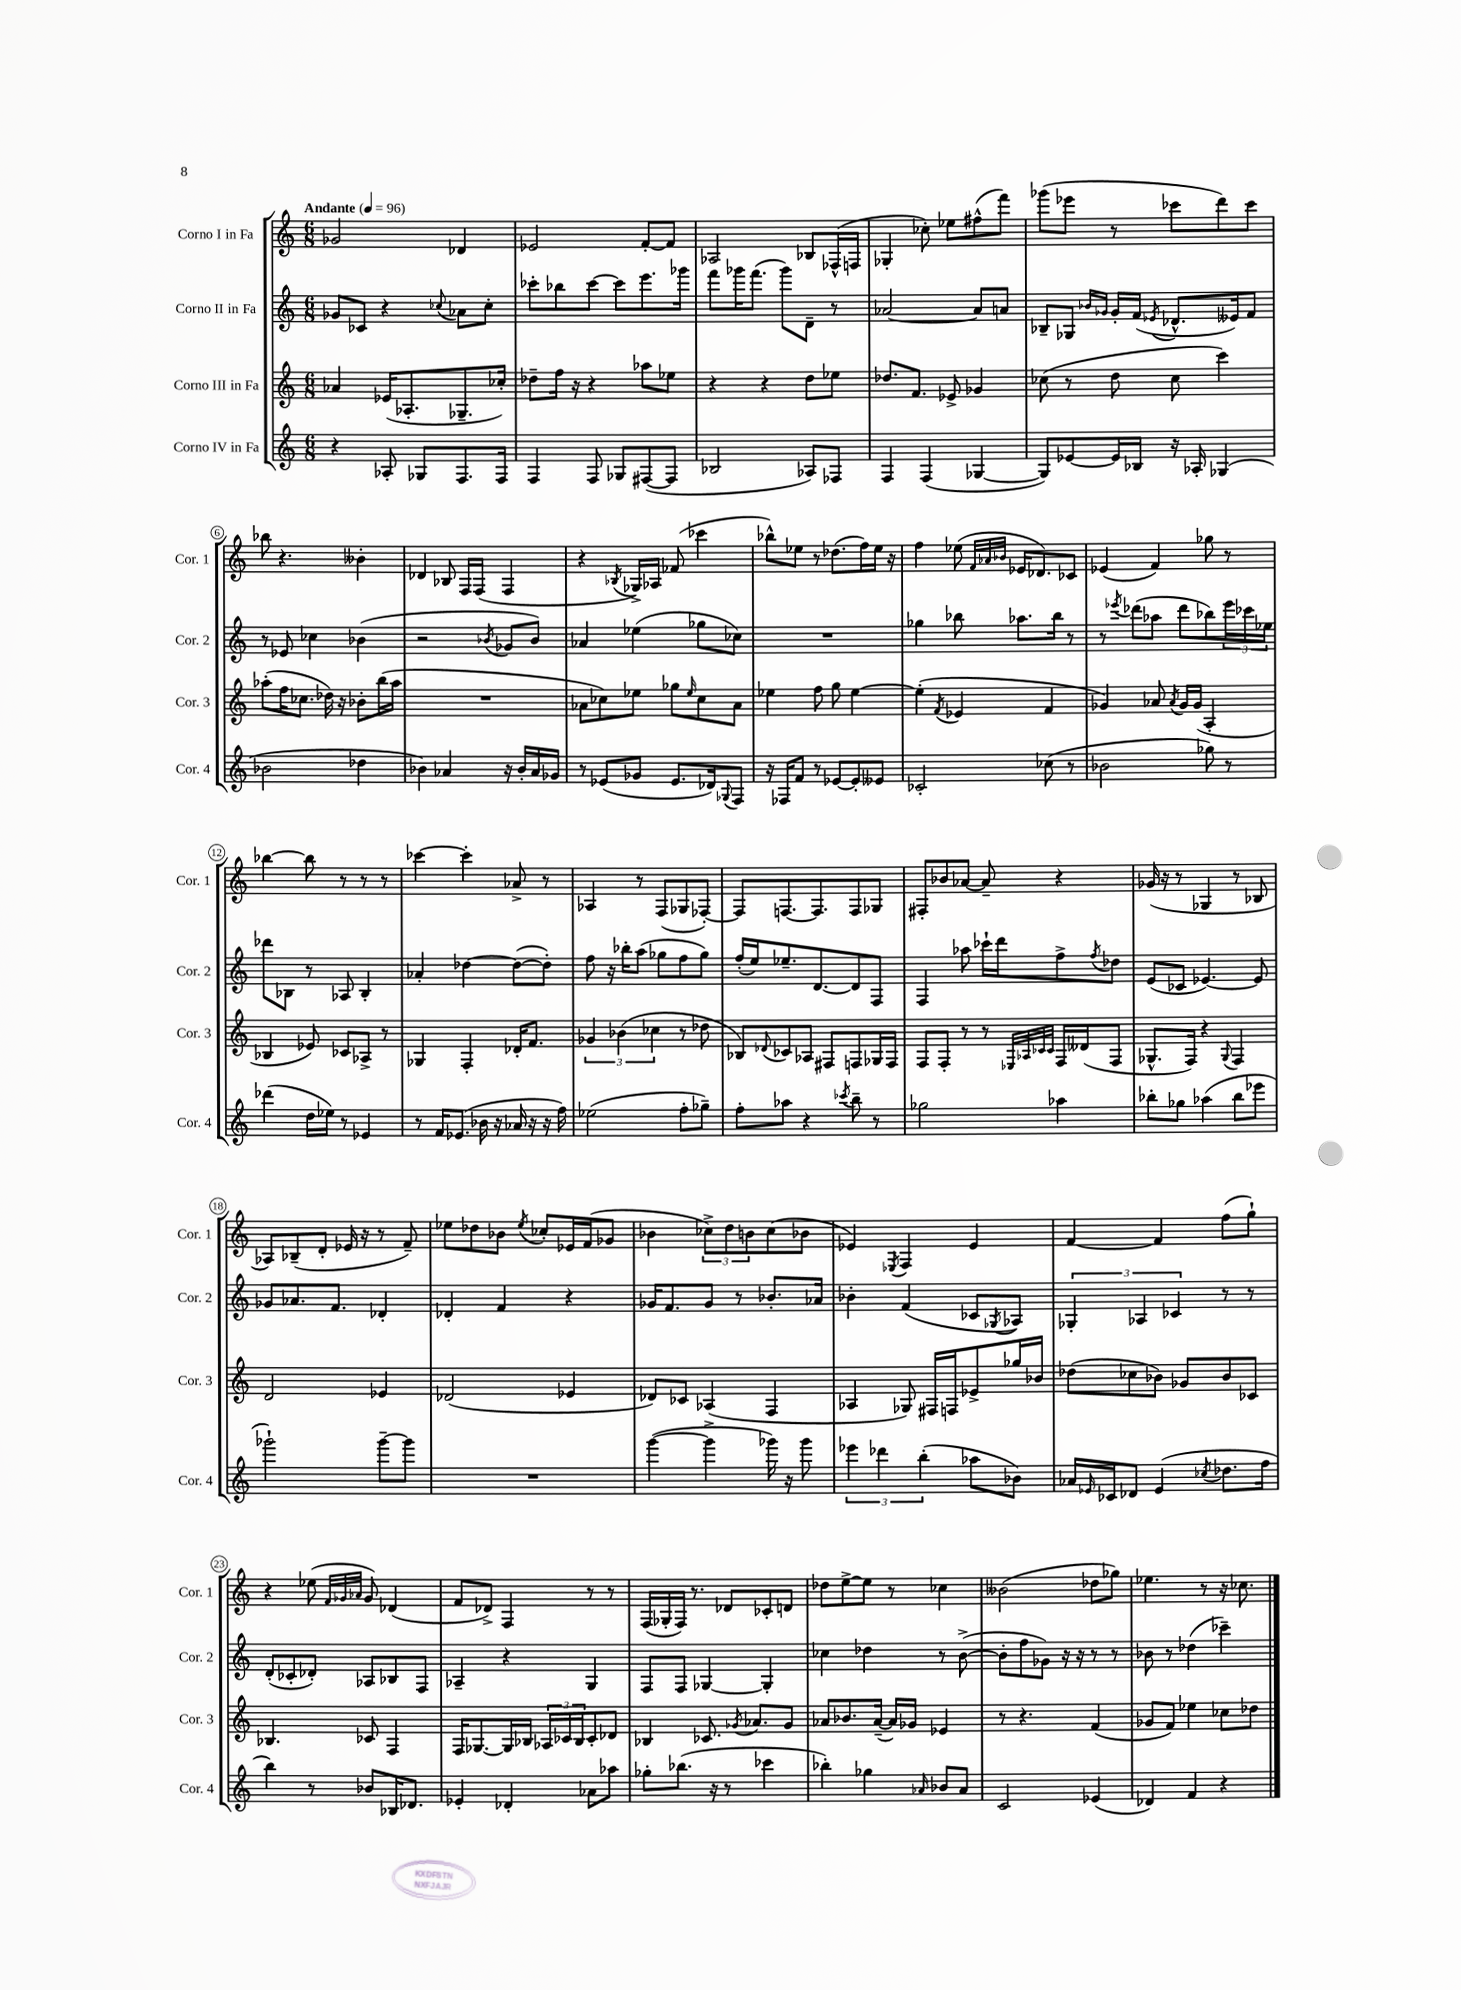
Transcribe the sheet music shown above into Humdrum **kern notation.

**kern	**kern	**kern	**kern
*part4	*part3	*part2	*part1
*staff4	*staff3	*staff2	*staff1
*I"Corno IV in Fa	*I"Corno III in Fa	*I"Corno II in Fa	*I"Corno I in Fa
*I'Cor. 4	*I'Cor. 3	*I'Cor. 2	*I'Cor. 1
*clefG2	*clefG2	*clefG2	*clefG2
*k[]	*k[]	*k[]	*k[]
*M6/8	*M6/8	*M6/8	*M6/8
*MM96	*MM96	*MM96	*MM96
=1	=1	=1	=1
!	!	!	!LO:TX:a:B:t=Andante
4r	4a-X/	8g-X/L	2g-X/
.	.	8c-X/J	.
8A-X'/	(16e-X/KL	4r	.
.	8.A-X'/	.	.
8G-X/L	.	.	.
.	.	8qqcc-X/	.
8.F/	8.G-X~/	8a-X\L	4d-X/
.	.	8cc-'\J	.
16F/Jk	16cc-X'/Jk)	.	.
=2	=2	=2	=2
4F/	8dd-X~\L	8ccc-X'\L	2e-X/
.	16ff\Jk	8bb-X\	.
.	16r	.	.
8F/	4r	[8ccc-\J	.
8G-X/L	.	8ccc-\L]	.
([8F#X/	8aa-X\L	8.eee\	[8f'/L
8F#/J]	8ee-X\J	.	8f/J]
.	.	16ggg-X\Jk	.
=3	=3	=3	=3
2B-X/	4r	8fff\L	2A-X/
.	.	16ggg-X\K	.
.	.	(8.fff\J	.
.	4r	.	.
.	.	8ggg-\L)	.
8A-X/L)	8dd\L	8d~\J	8B-X/L
8F-X/J	8ee-X\J	8r	(16F-X^^/L
.	.	.	16Fn/JJ
=4	=4	=4	=4
4F/	8.dd-X/L	[2a-X/	4G-X'/
.	8.f/J	.	.
(4F/	.	.	8cc-X'\)
.	8e-X^/	.	8ee-X\L
[4G-X/	4g-X/	8a-/L]	(8ff#X^^\
.	.	8an/J	8fff\J)
=5	=5	=5	=5
8G-/L])	(8cc-X\	8B-X~/L	(8ggg-X\L
[8e-X/	8r	8G-X/J	8eee-X\J
.	.	16qqb-X/LL	.
.	.	16qqg-X/JJ	.
16e-/L]	8dd\	16g-'/LL	8r
16B-X/JJ	.	(16f/JJ	.
.	.	8qe-X/	.
16r	8cc-\	8.d-X^^/L	8ccc-X\L
16A-X'/	.	.	.
(4G-X/	4ccc\)	.	8ddd\)
.	.	16e--X/k)	.
.	.	8f/J	8ccc-\J
!!LO:LB:g=z
=6	=6	=6	=6
2b-X\	(8aa-X'\L	8r	8bb-X\
.	16ff\K	8e-X/	4.r
.	8.cc-X\J	.	.
.	.	4cc-X\	.
.	16dd-X\)	.	.
.	16r	.	.
4dd-X\	8b-X'\L	(4b-X\	4b--X'\
.	(16bb\L	.	.
.	16aa-\JJ	.	.
=7	=7	=7	=7
4b-X\)	2.r	2r	4d-X/
4a-X/	.	.	8B-X/
.	.	.	16F/LL
.	.	.	(16F/JJ
.	.	8qb-X/	.
16r	.	8g-X/L	4F/
16b-'/LL	.	.	.
16a-/	.	8b-/J)	.
16g-X/JJ	.	.	.
=8	=8	=8	=8
8r	8a-X\L	4a-X/	4r
(8e-X/L	8cc-X\)	.	.
.	.	.	8qB-X/
8g-X/J	8ee-X\J	(4ee-X\	16G-X^/LL)
.	.	.	16A-X/JJ
8.e-/L	8gg-X\L	.	(8f-X/
.	16qqee-/	.	.
.	8cc-\	8gg-X\L	4ccc-X\
16d-X/k)	.	.	.
8qqG-X/	.	.	.
8F/J	8a-\J	8cc-X\J)	.
=9	=9	=9	=9
16r	4ee-X\	2.r	8bb-X^^\L)
16F-X/KL	.	.	.
8f/J	.	.	8ee-X\J
8r	8ff\	.	8r
[8e-X/L	8gg\	.	(8.dd-X\L
8e-'/]	[4ee-\	.	.
.	.	.	16ff\L)
8e--X/J	.	.	16ee-\JJ
.	.	.	16r
=10	=10	=10	=10
2c-X'/	(4ee-'\]	4gg-X\	4ff\
.	8qf/	.	.
.	4e-X/	8bb-X\	(8ee-X\
.	.	.	32qqf/LLL
.	.	.	32qqa-X/
.	.	.	32qqb-X/JJJ
.	.	8.aa-X\L	16e-X/KL
.	.	.	8.d-X/)
(8cc-X\	4f/	.	.
.	.	16bb-\Jk	.
8r	.	8r	8c-X/J
=11	=11	=11	=11
2b-X\	4g-X/)	8r	(4e-X/
.	.	8qeee-X/	.
.	.	(8ddd-X\L	.
.	8a-X/	8aa-X\J	4f/)
.	8qa-/	.	.
.	16g-/LL	8ddd-\L	.
.	(16g-/JJ	.	.
8gg-X\)	4A'/	8bb-X\)	8gg-X\
8r	.	24eee-\L	8r
.	.	24ccc-X\	.
.	.	24ee-X\JJ	.
!!LO:LB:g=z
=12	=12	=12	=12
(4ddd-X\	4B-X/	8ddd-X\L	[4bb-X\
.	.	8B-X\J	.
16dd\LL	8e-X/)	8r	8bb-\]
16ee-X\JJ)	.	.	.
8r	8c-X/L	8A-X/	8r
4e-X/	8A-X^/J	4B-'/	8r
.	8r	.	8r
=13	=13	=13	=13
8r	4G-X/	4a-X'/	[4ccc-X\
16f/KL	.	.	.
(8.e-X/J	.	.	.
.	4F'/	[4dd-X\	4ccc-'\]
16b-X\	.	.	.
16r	.	.	.
16a-X/	16d-X'/KL	(8dd-\L_	8a-X^/
16r	8.f/J	.	.
16r	.	8dd-'\J])	8r
16ff\)	.	.	.
=14	=14	=14	=14
(2ee-X\	6g-X/	8ff\	4A-X/
.	.	16r	.
.	(6b-X\	.	.
.	.	16bb-X'\KL	.
.	.	(8aa\J	8r
.	6cc-X\	.	.
.	.	8gg-X\L	(8F/L
8ff'\L	8r	8ff\	8G-X/
8gg-X~\J)	8dd-X\	8gg-\J)	[8F-X'/J)
=15	=15	=15	=15
8ff'\L	8B-X/L)	(16ff'/LL	8F-/L]
.	.	16ee/J)	.
.	8qqd-X/	.	.
8aa-X\J	8c-X/	8.ee-X~/	[8.Fn/
4r	8A-X/J	.	.
.	.	[8.d/	8.F/]
.	8F#X/L	.	.
8qccc-X/	.	.	.
8bb~\	8Fn/	8d/]	8F/
8r	16G-X/L	8F/J	8G-X/J
.	16F/JJ	.	.
=16	=16	=16	=16
2gg-X\	8F/L	4F/	8F#X'/L
.	8F'/J	.	8b-X/
.	8r	8aa-X\	[8a-X/J
.	8r	16ccc-X`\LL	8a-~/]
.	.	16ddd\J	.
.	32qqE-X/LLL	.	.
.	32qqA-X/	.	.
.	32qqc-X/	.	.
.	32qqc-/JJJ	.	.
4aa-X\	16F/LL	8ff^\	4r
.	(16d--X/J	.	.
.	.	8qff/	.
.	8F/J	8dd-X\J	.
=17	=17	=17	=17
8bb-X'\L	8.G-X^^/L	(8e/L	(16g-X/
.	.	.	16r
8gg-X\J	.	8c-X/J	8r
.	16F/Jk)	.	.
(4aa-X\	4r	[4.e-X/)	4G-X/
.	8qqG-/	.	.
8bb-\L	4F/	.	8r
8eee-X\J	.	8e-/]	8B-X/
!!LO:LB:g=z
=18	=18	=18	=18
2ggg-X`\)	2d/	8g-X/L	8A-X/L)
.	.	8.a-X/	(8B-X~/
.	.	.	8d'/J
.	.	8.f/J	.
.	.	.	16e-X/
.	.	.	16r
[8ggg-~\L	4e-X/	4d-X'/	8r
8ggg-\J]	.	.	8f~/)
=19	=19	=19	=19
2.r	(2d-X/	4d-X'/	8ee-X\L
.	.	.	8dd-X\
.	.	4f/	8b-X\J
.	.	.	8qee-/
.	.	.	8cc-X'/L
.	4e-X/	4r	16e-X/L
.	.	.	(16f/J
.	.	.	8g-X/J
=20	=20	=20	=20
([4ggg\	8d-X/L)	16g-X/KL	4b-X\
.	.	8.f/	.
.	8c-X/J	.	.
4ggg^\]	(4A-X/	8g-/J	12cc-X^\L)
.	.	.	12dd\
.	.	8r	.
.	.	.	12bn\
16ggg-X\)	4F/	8.b-X'/L	(8cc-\
16r	.	.	.
8ggg-\	.	.	8b-X\J
.	.	16a-X/Jk	.
=21	=21	=21	=21
6eee-X\	4A-X/	4b-X'\	4e-X/)
6ddd-X\	.	.	.
.	.	.	8qE-X/
.	8G-X/)	(4f/	4F/
(6bb'\	.	.	.
.	16F#X/LL	.	.
.	16Fn/J	.	.
8aa-X\L	8e-X^/	8c-X/L	4e-/
.	.	8qG-X/	.
8b-X\J)	16gg-X/L	8A-X/J)	.
.	16b-X/JJ	.	.
=22	=22	=22	=22
16a-X/LL	(8dd-X\L	6G-X'/	[4f/
16qqe-X/	.	.	.
16c-X/J	.	.	.
8d-X/J	8cc-X\	.	.
.	.	6A-X/	.
(4e-/	8b-X\J)	.	4f/]
.	.	6c-X/	.
.	8g-X/L	.	.
8qcc-X/	.	.	.
8.dd-X\L	8b-/	8r	(8ff\L
.	8c-X/J	8r	8gg`\J)
16ff\Jk	.	.	.
!!LO:LB:g=z
=23	=23	=23	=23
4bb\)	4.B-X/	(8d'/L	4r
.	.	8c-X'/	.
8r	.	8d-X'/J)	(8ee-X\
.	.	.	32qqf/LLL
.	.	.	32qqg-X/
.	.	.	32qqa-X/JJJ
8b-X/L	8c-X/	8A-X/L	8g-/)
16B-X/K	4F/	8B-X/	(4d-X/
8.d-X/J	.	.	.
.	.	8F/J	.
=24	=24	=24	=24
4e-X'/	16F/KL	4A-X~/	8f/L
.	[8.G-X/	.	.
.	.	.	8d-X^/J)
4d-X'/	16G-/L]	4r	4F/
.	16B-X/JJ	.	.
.	24A-X/LL	.	.
.	24c-X/	.	.
.	24B-/J	.	.
8a-X\L	8c-'/	4G/	8r
8aa-X\J	8d-X/J	.	8r
=25	=25	=25	=25
8gg-X'\L	4B-X/	8F/L	(16F/LL
.	.	.	16G-X'/
(8.bb-X\J	.	8F/J	16F/JJ)
.	.	.	8.r
.	8.c-X/	[4G-X/	.
16r	.	.	.
8r	.	.	8d-X/L
.	8qg-X/	.	.
.	8.a-X/L	.	.
4ccc-X\	.	4G-'/]	8c-X'/
.	8g-/J	.	8dn/J
=26	=26	=26	=26
4bb-X'\)	8a-X/L	4cc-X\	8dd-X\L
.	8.b-X/	.	[8ee^\
4gg-X\	.	4dd-X\	8ee\J]
.	([16a-~/Jk	.	.
.	16a-/LL])	.	8r
.	16g-X/JJ	.	.
16qqa-X/	.	.	.
8b-X/L	4e-X/	8r	4cc-X\
8a-/J	.	([8b^\	.
=27	=27	=27	=27
2c/	8r	8b'\L]	(2b--X\
.	4.r	8ff\	.
.	.	8g-X\J)	.
.	.	16r	.
.	.	16r	.
(4e-X/	(4f/	8r	8dd-X\L
.	.	8r	8gg-X\J)
=28	=28	=28	=28
4d-X/)	8g-X/L	8b-X\	4.ee-X\
.	8f/J)	8r	.
4f/	4ee-X\	(4dd-X\	.
.	.	.	8r
4r	8cc-X\L	4ccc-X~\)	16r
.	.	.	8.cc-X\
.	8dd-X\J	.	.
==	==	==	==
*-	*-	*-	*-
